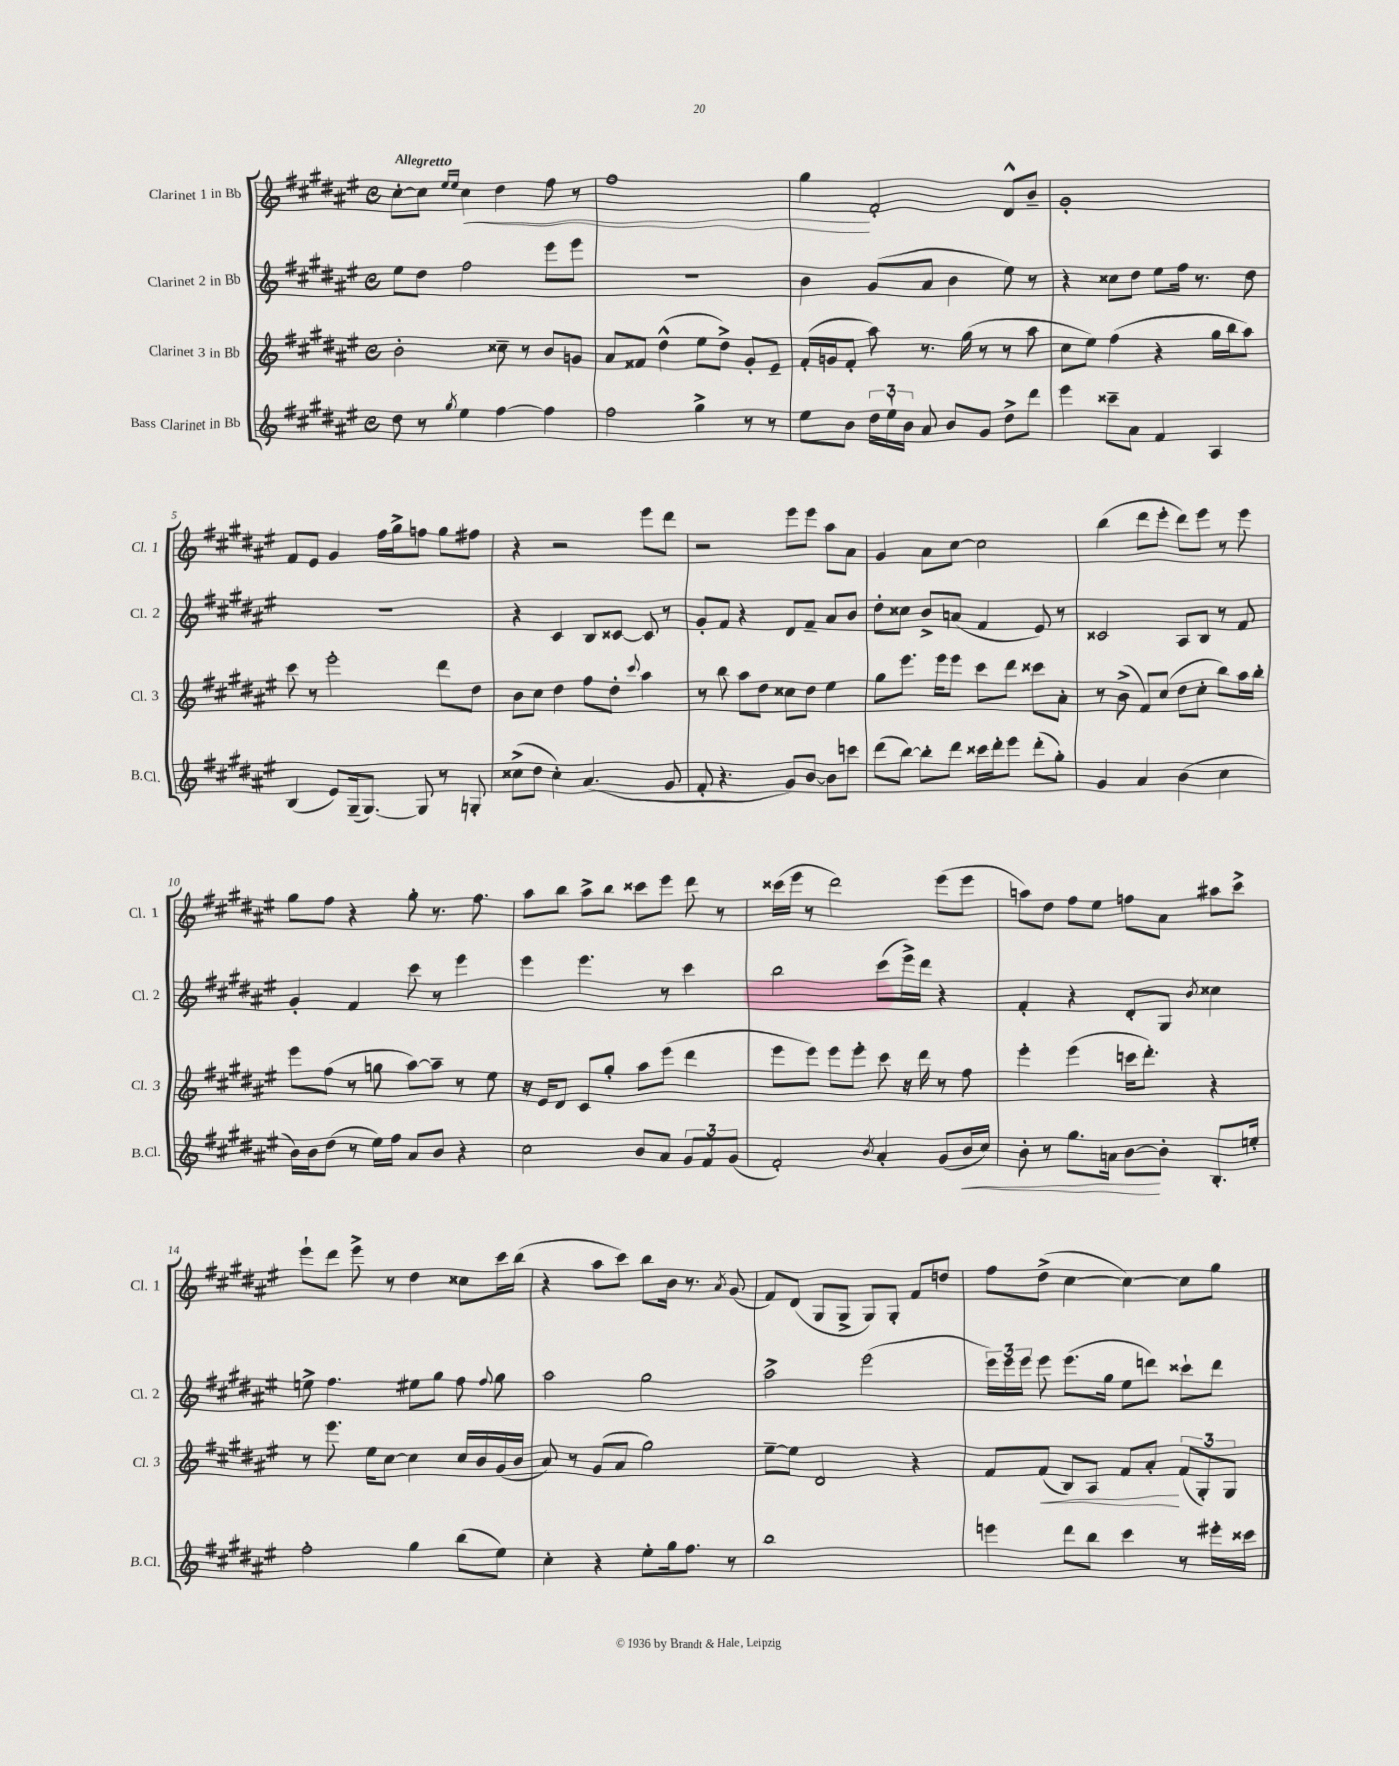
<<
\new StaffGroup <<
\new Staff = "s0" \with { instrumentName = "Clarinet 1 in Bb" shortInstrumentName = "Cl. 1" } {
    \clef treble \key fis \major \defaultTimeSignature \time 4/4 \tempo "Allegretto"
    \autoBeamOff cis''8[~-. cis''8] \grace { eis''16[ eis''16] } cis''4\< dis''4 fis''8 r8 |
    fis''1 |
    gis''4\! fis'2-. dis'8[-^ b'8]-- |
    gis'1-. |
    fis'8[ eis'8] gis'4 fis''16[ gis''16-> f''8] gis''8[ fis''8] |
    r4 r2 eis'''8[ dis'''8] |
    r2 eis'''8[ eis'''8] ais''8[ ais'8] |
    gis'4 ais'8[ cis''8]~ cis''2 |
    b''4( dis'''8[ eis'''8]-. dis'''8[) eis'''8] r8 eis'''8 |
    gis''8[ fis''8] r4 gis''8-. r8. fis''8. |
    ais''8[ b''8] ais''8[-> b''8] cisis'''8[ eis'''8] dis'''8 r8 |
    cisis'''16[( eis'''16] r8 dis'''2) eis'''8[( eis'''8] |
    a''8[) dis''8] fis''8[ eis''8] f''8[ ais'8] ais''8[ cis'''8]-> |
    eis'''8[-! dis'''8] eis'''8-> r8 dis''4 cisis''8[ cis'''16 b''16]( |
    r4 ais''8[ cis'''8]) b''8[ b'16] r8. \acciaccatura { ais'8 } gis'8( |
    fis'8[) dis'8]( gis8[ gis8]-> gis8[) gis8]-. fis'8[ d''8] |
    fis''8[ dis''8]->( cis''4~ cis''4~) cis''8[ gis''8] \bar "|." |
}
\new Staff = "s1" \with { instrumentName = "Clarinet 2 in Bb" shortInstrumentName = "Cl. 2" } {
    \clef treble \key fis \major \defaultTimeSignature \time 4/4
    \autoBeamOff eis''8[ dis''8] fis''2 eis'''8[ eis'''8] |
    R1 |
    b'4 gis'8[( ais'8] b'4 eis''8) r8 |
    r4 cisis''8[ dis''8] eis''8[ fis''16] r8. dis''8 |
    R1 |
    r4 cis'4 b8[ cisis'8]~ cisis'8 r8 |
    gis'8[-. fis'8] r4 dis'8[ fis'8]-- ais'8[ b'8] |
    dis''8[-. cisis''8] b'8[-> a'8]( fis'4 eis'8) r8 |
    cisis'2 ais8[ b8] r8 fis'8 |
    gis'4-. fis'4 cis'''8 r8 eis'''4 |
    eis'''4 eis'''4. r8 cis'''4 |
    b''2 cis'''8[( eis'''16->) dis'''16] r4 |
    fis'4-. r4 dis'8[-. gis8] \acciaccatura { b'8 } cisis''4 |
    e''8-> fis''4. eis''8[ gis''8] fis''8 \appoggiatura { fis''8 } gis''8 |
    ais''2 gis''2 |
    ais''2-> eis'''2( |
    \tuplet 3/2 { eis'''16[) eis'''16 eis'''16] } eis'''8 eis'''8.[( gis''16] eis''8[ d'''8]) cisis'''8[-! d'''8] \bar "|." |
}
\new Staff = "s2" \with { instrumentName = "Clarinet 3 in Bb" shortInstrumentName = "Cl. 3" } {
    \clef treble \key fis \major \defaultTimeSignature \time 4/4
    \autoBeamOff b'2-. cisis''8-- r8 b'8[ g'8] |
    ais'8[ fisis'8] dis''4-^( eis''8[ dis''8]->) gis'8[-. eis'8]-- |
    fis'16[-.( g'16 fis'8]-. ais''8) r8. gis''16( r8 r8 ais''8 |
    cis''8[ eis''8]) fis''4( r4 gis''16[ b''16 ais''8]) |
    cis'''8 r8 eis'''2-. dis'''8[ dis''8] |
    b'8[ cis''8] dis''4 fis''8[ dis''8]-. \appoggiatura { cis'''8 } ais''4 |
    r8 b''8 ais''8[ dis''8] cisis''8[ dis''8] eis''4 |
    gis''8[ eis'''8.] eis'''16[ eis'''8] cis'''8[ dis'''8] cisis'''8[ ais'8]-. |
    r8 b'8->( fis'8[) cis''8]( dis''8[ cis''8]-. b''8[) ais''16 b''16]-. |
    eis'''8[ fis''8]( r8 g''8 ais''8[~) ais''8]-- r8 eis''8 |
    r16 eis'16[ dis'8] cis'8[ gis''8]-. ais''8[ eis'''8]( dis'''4 |
    eis'''8[ eis'''8]) eis'''8[ eis'''8]-. cis'''8 r16 dis'''16 r8 fis''8 |
    eis'''4-. eis'''4( c'''16[ dis'''8.]-.) r4 |
    r8 eis'''8. eis''16[ cis''8]~ cis''4 cis''16[ b'16 gis'16( b'16] |
    ais'8) r8 gis'8[( ais'8] gis''2) |
    eis''8[~-- eis''8] dis'2 r4 |
    fis'8[ fis'8]\<( b8[) ais8] fis'8[ ais'8]-.\! \tuplet 3/2 { fis'8[( gis8-.) gis8] } \bar "|." |
}
\new Staff = "s3" \with { instrumentName = "Bass Clarinet in Bb" shortInstrumentName = "B.Cl." } {
    \clef treble \key fis \major \defaultTimeSignature \time 4/4
    \autoBeamOff dis''8 r8 \acciaccatura { gis''8 } eis''4 fis''4~ fis''4 |
    fis''2 gis''4-> r8 r8 |
    eis''8[ b'8] \tuplet 3/2 { dis''16[ eis''16-! b'16] } ais'8 b'8[ gis'8] dis''8[-> dis'''8] |
    eis'''4 cisis'''8[-- ais'8] fis'4 ais4 |
    b4( eis'8[) gis16--( gis8.]~) gis8 r8 g8-. |
    cisis''8[->( dis''8] cisis''4-.) ais'4.( gis'8 |
    fis'8-. r4. gis'8[) b'8]~ b'8[ c'''8] |
    dis'''8[( b''8]~) b''8[-. dis'''8] cisis'''16[ dis'''16-. eis'''8] dis'''8[-.( gis''8]-.) |
    gis'4 ais'4 b'4( cis''4 |
    b'16[) b'16 dis''8]( r8 eis''16[) fis''16] ais'8[ b'8] r4 |
    cis''2 b'8[ ais'8] \tuplet 3/2 { gis'8[ fis'8 gis'8]( } |
    fis'2-.) \acciaccatura { b'8 } ais'4-. gis'8[( b'16\< cis''16]) |
    b'8-. r8 gis''8.[ a'16] b'8[~\! b'8]-. b8.[-. e''16]-. |
    fis''2-. gis''4 b''8[( eis''8]) |
    cis''4-. r4 eis''8[-. gis''16 fis''8.] r8 |
    b''1 |
    e'''4 dis'''8[ b''8] cis'''4 r8 eis'''16[-. cisis'''16] \bar "|." |
}
>>
>>
